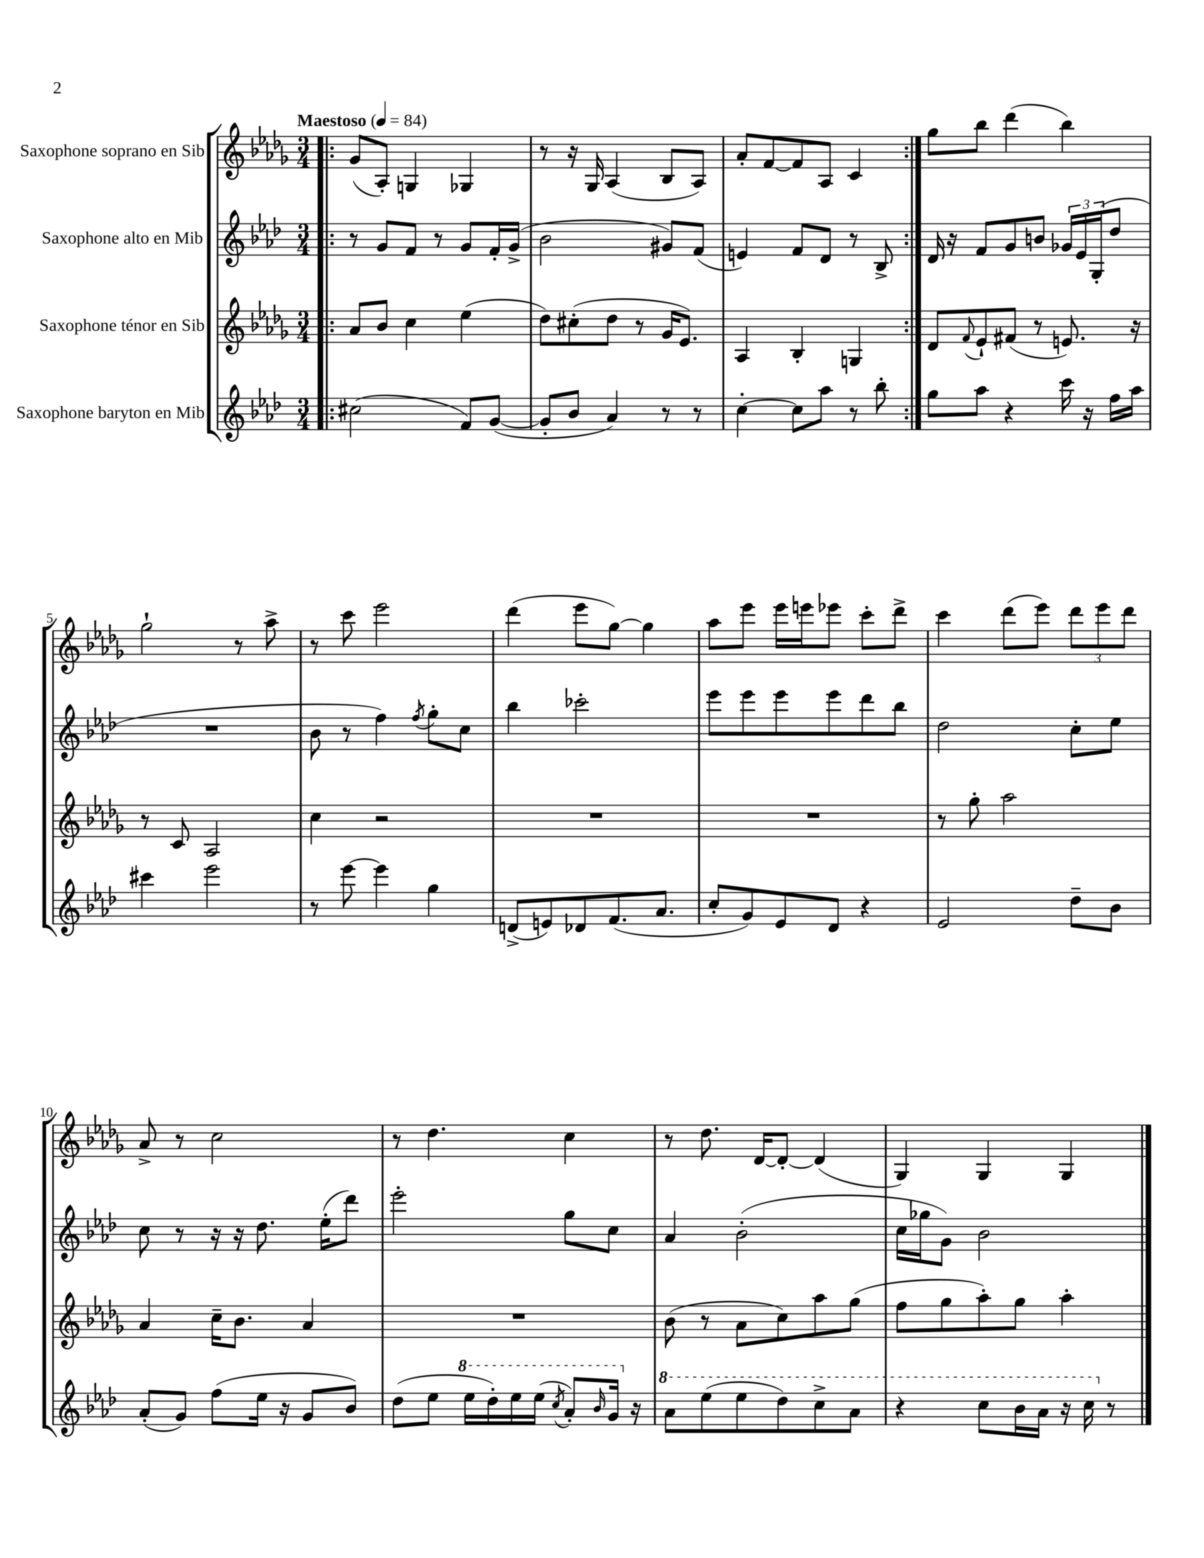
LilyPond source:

<<
\new StaffGroup <<
\new Staff = "s0" \with { instrumentName = "Saxophone soprano en Sib" } {
    \clef treble \key des \major \numericTimeSignature \time 3/4 \tempo "Maestoso" 4 = 84
    \repeat volta 2 { \bar ".|:" ges'8( aes8-.) g4 ges4 |
    r8 r16 ges16 aes4( bes8 aes8) |
    aes'8-. f'8~ f'8 aes8 c'4 | }
    ges''8 bes''8 des'''4( bes''4) |
    ges''2-! r8 aes''8-> |
    r8 c'''8 ees'''2 |
    des'''4( ees'''8 ges''8~) ges''4 |
    aes''8 ees'''8 ees'''16 e'''16 ees'''8 c'''8-. des'''8-> |
    c'''4 des'''8( ees'''8) \tuplet 3/2 { des'''8 ees'''8 des'''8 } |
    aes'8-> r8 c''2 |
    r8 des''4. c''4 |
    r8 des''8. des'16~ des'8~-. des'4( |
    ges4) ges4 ges4 \bar "|." |
}
\new Staff = "s1" \with { instrumentName = "Saxophone alto en Mib" } {
    \clef treble \key aes \major \numericTimeSignature \time 3/4
    \repeat volta 2 { \bar ".|:" r8 g'8 f'8 r8 g'8 f'16-. g'16->( |
    bes'2 gis'8) f'8( |
    e'4) f'8 des'8 r8 bes8-> | }
    des'16 r16 f'8 g'8 b'8 \tuplet 3/2 { ges'16 ees'16 g16-.( } des''8 |
    R2. |
    bes'8 r8 f''4) \acciaccatura { f''8 } g''8-. c''8 |
    bes''4 ces'''2-. |
    ees'''8 ees'''8 ees'''8 ees'''8 des'''8 bes''8 |
    des''2 c''8-. ees''8 |
    c''8 r8 r16 r16 des''8. ees''16-.( des'''8) |
    ees'''2-. g''8 c''8 |
    aes'4 bes'2-.( |
    c''16 ges''16 g'8) bes'2 \bar "|." |
}
\new Staff = "s2" \with { instrumentName = "Saxophone ténor en Sib" } {
    \clef treble \key des \major \numericTimeSignature \time 3/4
    \repeat volta 2 { \bar ".|:" aes'8 bes'8 c''4 ees''4( |
    des''8) cis''8-.( des''8 r8 ges'16 ees'8.) |
    aes4 bes4-. g4 | }
    des'8 \appoggiatura { f'8 } ees'8-! fis'8( r8 e'8.) r16 |
    r8 c'8 aes2 |
    c''4 r2 |
    R2. |
    R2. |
    r8 ges''8-. aes''2 |
    aes'4 c''16-- bes'8. aes'4 |
    R2. |
    bes'8( r8 aes'8 c''8) aes''8 ges''8( |
    f''8 ges''8 aes''8-.) ges''8 aes''4-. \bar "|." |
}
\new Staff = "s3" \with { instrumentName = "Saxophone baryton en Mib" } {
    \clef treble \key aes \major \numericTimeSignature \time 3/4
    \repeat volta 2 { \bar ".|:" cis''2( f'8) g'8~( |
    g'8-. bes'8 aes'4) r8 r8 |
    c''4~-. c''8 aes''8 r8 bes''8-. | }
    g''8 aes''8 r4 c'''16 r16 f''16 aes''16 |
    cis'''4 ees'''2 |
    r8 ees'''8~ ees'''4 g''4 |
    d'8->( e'8) des'8 f'8.( aes'8. |
    c''8-. g'8) ees'8 des'8 r4 |
    ees'2 des''8-- bes'8 |
    aes'8-.( g'8) f''8( ees''16 r16 g'8 bes'8) |
    des''8( ees''8 \ottava #1 ees'''16 des'''16-.) ees'''16 ees'''16( \acciaccatura { c'''8 } aes''8-.) \grace { bes''16 } g''16 \ottava #0 r16 |
    \ottava #1 aes''8 ees'''8( ees'''8 des'''8) c'''8-> aes''8 |
    r4 c'''8 bes''16 aes''16 r16 c'''16 \ottava #0 r8 \bar "|." |
}
>>
>>
